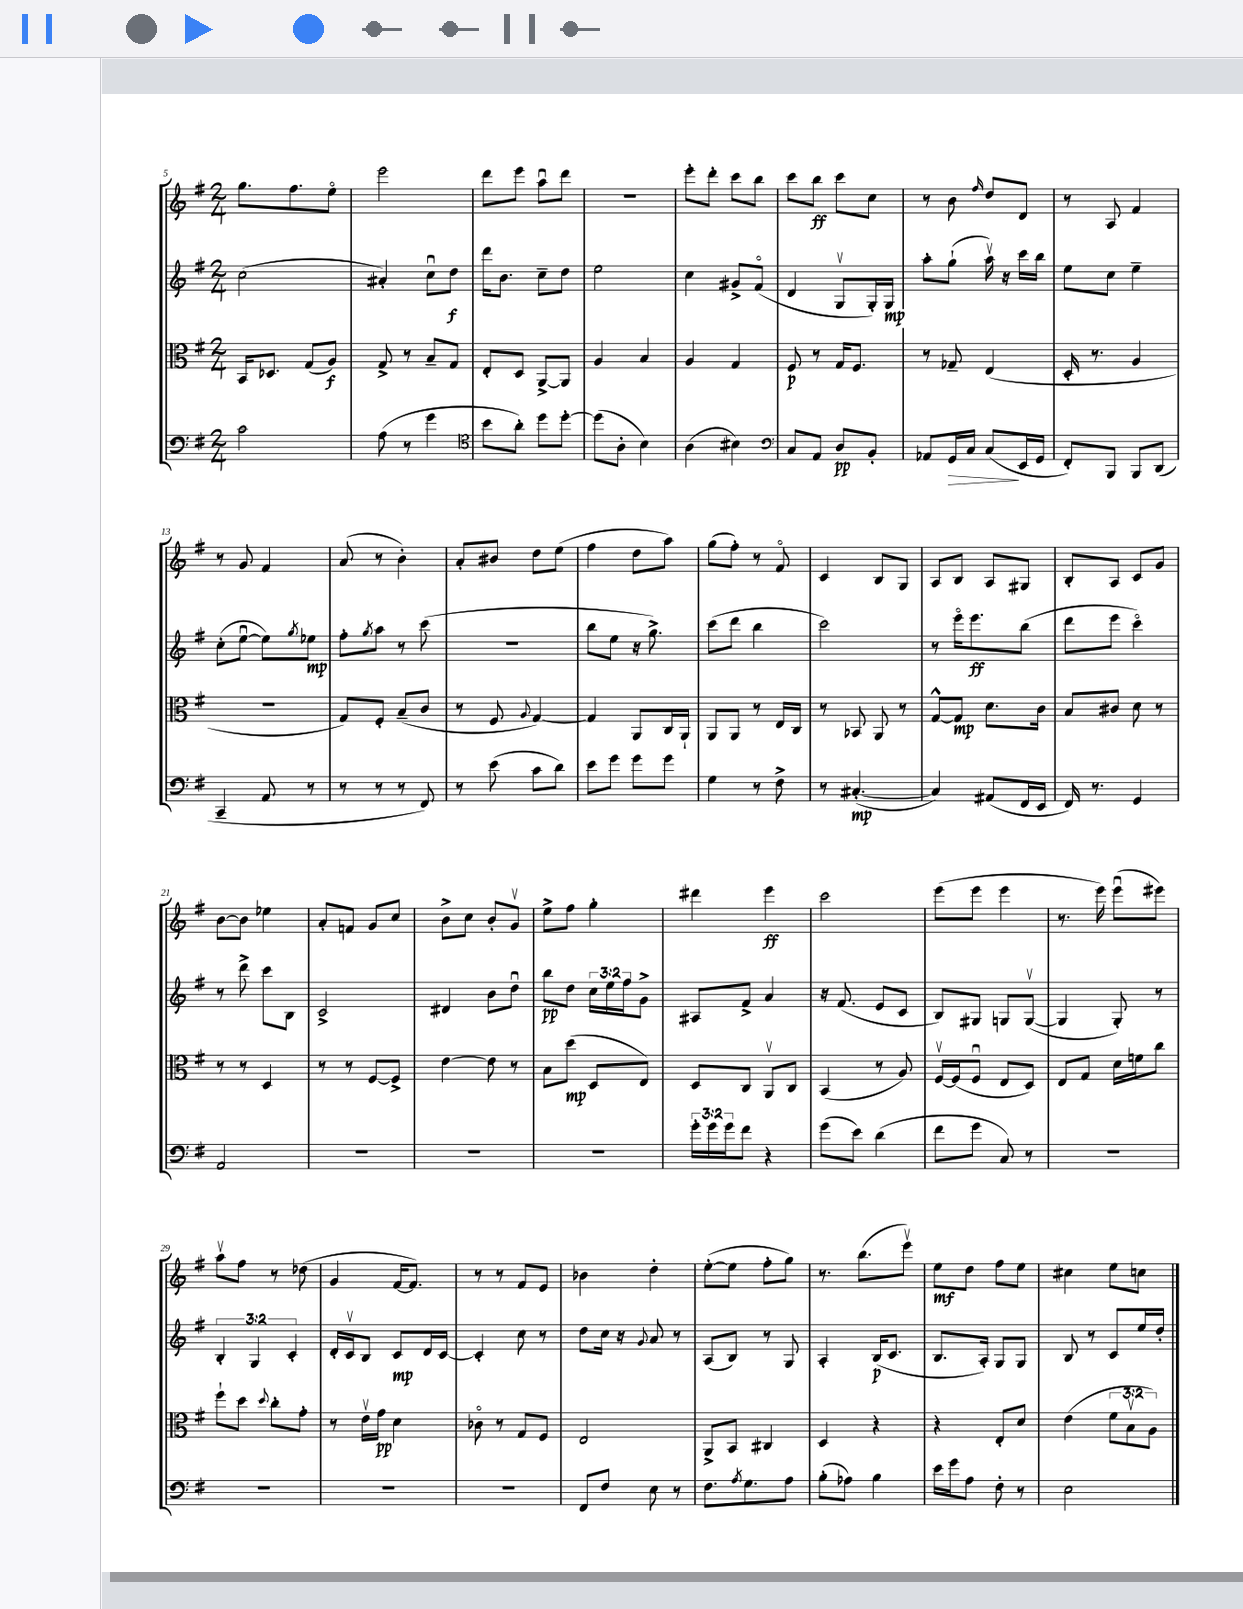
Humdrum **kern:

**kern	**dynam	**kern	**dynam	**kern	**dynam	**kern	**dynam
*part4	*part4	*part3	*part3	*part2	*part2	*part1	*part1
*staff4	*staff4	*staff3	*staff3	*staff2	*staff2	*staff1	*staff1
*clefF4	*	*clefC3	*	*clefG2	*	*clefG2	*
*k[f#]	*	*k[f#]	*	*k[f#]	*	*k[f#]	*
*M2/4	*	*M2/4	*	*M2/4	*	*M2/4	*
=5	=5	=5	=5	=5	=5	=5	=5
2c\	.	16BB/KL	.	(2cc\	.	8.gg\L	.
.	.	8.D-X/J	.	.	.	.	.
.	.	.	.	.	.	8.ff#\	.
.	.	(8G/L	.	.	.	.	.
.	.	8A/J)	f	.	.	8ee\J	.
=6	=6	=6	=6	=6	=6	=6	=6
(8A\	.	8G^/	.	4a#X'/)	.	2eee\	.
8r	.	8r	.	.	.	.	.
4g\	.	8B~/L	.	8ccu\L	.	.	.
.	.	8G/J	.	8dd\J	f	.	.
=7	=7	=7	=7	=7	=7	=7	=7
*clefC4	*	*	*	*	*	*	*
8b\L	.	8E'/L	.	16ddd\KL	.	8ddd\L	.
.	.	.	.	8.b\J	.	.	.
8a'\J)	.	8D/J	.	.	.	8eee\J	.
8dd\L	.	[8AA^/L	.	8cc~\L	.	8aau\L	.
[8dd'\J	.	8AA/J]	.	8dd\J	.	8ddd\J	.
=8	=8	=8	=8	=8	=8	=8	=8
(8dd\L]	.	4A/	.	2ee\	.	2r	.
8A'\J	.	.	.	.	.	.	.
4B\)	.	4B/	.	.	.	.	.
=9	=9	=9	=9	=9	=9	=9	=9
(4A\	.	4A/	.	4cc\	.	8eee'\L	.
.	.	.	.	.	.	8ddd'\J	.
4B#X\)	.	4G/	.	8g#X^/L	.	8ccc\L	.
.	.	.	.	(8f#/J	.	8bb\J	.
=10	=10	=10	=10	=10	=10	=10	=10
*clefF4	*	*	*	*	*	*	*
8C/L	.	8F#/	p	4d/	.	8ccc\L	.
8AA/J	.	8r	.	.	.	8bb\J	ff
8D/L	pp	16G/KL	.	8Gv/L	.	8ccc\L	.
.	.	8.F#/J	.	.	.	.	.
8BB'/J	.	.	.	16G'/L)	.	8cc\J	.
.	.	.	.	16G/JJ	mp	.	.
=11	=11	=11	=11	=11	=11	=11	=11
8AA-X/L	.	8r	.	8aa'\L	.	8r	.
!	!LO:HP:b	!	!	!	!	!	!
16GG/L	>	8G-X~/	.	(8gg`\J	.	8b\	.
16C/JJ	.	.	.	.	.	.	.
.	.	.	.	.	.	16qqff#/	.
(8C/L	.	(4E/	.	16aav\)	.	8dd/L	.
.	.	.	.	16r	.	.	.
16EE/L	]	.	.	16ccc\LL	.	8d/J	.
16GG/JJ	.	.	.	16bb\JJ	.	.	.
=12	=12	=12	=12	=12	=12	=12	=12
8FF#'/L)	.	16D'/	.	8ee\L	.	8r	.
.	.	8.r	.	.	.	.	.
8BBB/J	.	.	.	8cc\J	.	8A/	.
8BBB/L	.	4A/	.	4ee~\	.	4f#/	.
(8DD/J	.	.	.	.	.	.	.
!!LO:LB:g=z
=13	=13	=13	=13	=13	=13	=13	=13
4CC~/	.	2r	.	(8cc'\L	.	8r	.
.	.	.	.	[8eeu\J	.	8g/	.
8AA/	.	.	.	8ee\L])	.	4f#/	.
.	.	.	.	8qgg/	.	.	.
8r	.	.	.	8ee-X\J	mp	.	.
=14	=14	=14	=14	=14	=14	=14	=14
8r	.	8G/L)	.	8ff#'\L	.	(8a/	.
.	.	.	.	8qgg/	.	.	.
8r	.	8F#'/J	.	8aa\J	.	8r	.
8r	.	(8B~/L	.	8r	.	4b'\)	.
8FF#/)	.	8c/J	.	(8ccc\	.	.	.
=15	=15	=15	=15	=15	=15	=15	=15
8r	.	8r	.	2r	.	8a'/L	.
(8e\	.	8F#/	.	.	.	8b#X/J	.
.	.	8qqA/	.	.	.	.	.
8c\L	.	[4G/)	.	.	.	8dd\L	.
8d\J)	.	.	.	.	.	(8ee\J	.
=16	=16	=16	=16	=16	=16	=16	=16
8e\L	.	4G/]	.	8bb\L	.	4ff#\	.
8g\J	.	.	.	8ee\J	.	.	.
8g\L	.	8AA/L	.	16r	.	8dd\L	.
.	.	.	.	8.gg^\)	.	.	.
8g\J	.	16C/L	.	.	.	8aa\J)	.
.	.	16AA`/JJ	.	.	.	.	.
=17	=17	=17	=17	=17	=17	=17	=17
4G\	.	8AA/L	.	(8ccc\L	.	(8gg\L	.
.	.	8AA/J	.	8ddd\J	.	8ff#'\J)	.
8r	.	8r	.	4bb\	.	8r	.
8F#^\	.	16E/LL	.	.	.	8f#/	.
.	.	16C/JJ	.	.	.	.	.
=18	=18	=18	=18	=18	=18	=18	=18
8r	.	8r	.	2ccc\)	.	4c/	.
([4.C#X'/	mp	8BB-X/	.	.	.	.	.
.	.	8AA/	.	.	.	8B/L	.
.	.	8r	.	.	.	8G/J	.
=19	=19	=19	=19	=19	=19	=19	=19
4C#/])	.	[8G^^/L	.	8r	.	8A/L	.
.	.	8G/J]	mp	16eee\KL	.	8B/J	.
.	.	.	.	8.eee\	ff	.	.
(8AA#X/L	.	8.d\L	.	.	.	8A/L	.
16FF#/L	.	.	.	(8bb\J	.	8G#X/J	.
16EE/JJ	.	16c\Jk	.	.	.	.	.
=20	=20	=20	=20	=20	=20	=20	=20
16FF#/)	.	8B/L	.	8ddd\L	.	8B'/L	.
8.r	.	.	.	.	.	.	.
.	.	8c#X/J	.	8eee\J	.	8A/J	.
4GG/	.	8d\	.	4ccc\)	.	8c/L	.
.	.	8r	.	.	.	8g/J	.
!!LO:LB:g=z
=21	=21	=21	=21	=21	=21	=21	=21
2AA/	.	8r	.	8r	.	[8b\L	.
.	.	8r	.	8ddd^\	.	8b\J]	.
.	.	4D/	.	8ccc\L	.	4ee-X\	.
.	.	.	.	8B\J	.	.	.
=22	=22	=22	=22	=22	=22	=22	=22
2r	.	8r	.	2c^/	.	8a'/L	.
.	.	8r	.	.	.	8fn/J	.
.	.	[8F#/L	.	.	.	8g/L	.
.	.	8F#^/J]	.	.	.	8cc/J	.
=23	=23	=23	=23	=23	=23	=23	=23
2r	.	[4e\	.	4d#X/	.	8b^\L	.
.	.	.	.	.	.	8cc\J	.
.	.	8e\]	.	8b\L	.	8b'/L	.
.	.	8r	.	8ddu\J	.	8gv/J	.
=24	=24	=24	=24	=24	=24	=24	=24
2r	.	8B\L	.	8bb\L	pp	8ee^\L	.
.	.	(8dd\J	mp	8dd\J	.	8ff#\J	.
.	.	8D/L	.	24cc\LL	.	4gg'\	.
.	.	.	.	24ee\	.	.	.
.	.	.	.	24ff#\J	.	.	.
.	.	8E/J)	.	8g^\J	.	.	.
=25	=25	=25	=25	=25	=25	=25	=25
24g'\LL	.	8D/L	.	8A#X/L	.	4ddd#X\	.
24g\	.	.	.	.	.	.	.
24g\J	.	.	.	.	.	.	.
8f#\J	.	8C/J	.	8f#^/J	.	.	.
4r	.	8AAv/L	.	4a/	.	4eee\	ff
.	.	8C/J	.	.	.	.	.
=26	=26	=26	=26	=26	=26	=26	=26
(8g\L	.	(4BB/	.	16r	.	2ccc\	.
.	.	.	.	(8.f#/	.	.	.
8e\J)	.	.	.	.	.	.	.
(4d\	.	8r	.	8e/L	.	.	.
.	.	8A/)	.	8c/J	.	.	.
=27	=27	=27	=27	=27	=27	=27	=27
8f#\L	.	[16F#v/LL	.	8B/L)	.	(8eee\L	.
.	.	(16F#/J]	.	.	.	.	.
8g\J	.	8F#u/J	.	8G#X/J	.	8eee\J	.
8C/)	.	8E/L	.	8Gn/L	.	4eee\	.
8r	.	8D/J)	.	([8Gv/J	.	.	.
=28	=28	=28	=28	=28	=28	=28	=28
2r	.	8E/L	.	4G/]	.	8.r	.
.	.	8G/J	.	.	.	.	.
.	.	.	.	.	.	16eee\)	.
.	.	16d\LL	.	8G'/)	.	(8eeeu\L	.
.	.	16fn\J	.	.	.	.	.
.	.	8cc\J	.	8r	.	8eee#X\J)	.
!!LO:LB:g=z
=29	=29	=29	=29	=29	=29	=29	=29
2r	.	8ff#`\L	.	6B'/	.	8aav\L	.
.	.	8dd\J	.	.	.	8ff#\J	.
.	.	.	.	6G/	.	.	.
.	.	8qqdd/	.	.	.	.	.
.	.	8cc'\L	.	.	.	8r	.
.	.	.	.	6c'/	.	.	.
.	.	8g'\J	.	.	.	(8dd-X\	.
=30	=30	=30	=30	=30	=30	=30	=30
2r	.	8r	.	16d'/LL	.	4g/	.
.	.	.	.	16cv/J	.	.	.
.	.	16ev\LL	.	8B/J	.	.	.
.	.	16g\JJ	pp	.	.	.	.
.	.	4d\	.	8c/L	mp	[16f#/KL	.
.	.	.	.	.	.	8.f#/J])	.
.	.	.	.	16d/L	.	.	.
.	.	.	.	[16c/JJ	.	.	.
=31	=31	=31	=31	=31	=31	=31	=31
2r	.	8c-X\	.	4c'/]	.	8r	.
.	.	8r	.	.	.	8r	.
.	.	8G/L	.	8cc\	.	8f#/L	.
.	.	8F#/J	.	8r	.	8e/J	.
=32	=32	=32	=32	=32	=32	=32	=32
8FF#/L	.	2E/	.	8dd\L	.	4b-X\	.
8F#/J	.	.	.	16cc\Jk	.	.	.
.	.	.	.	16r	.	.	.
.	.	.	.	8qqg/	.	.	.
8E\	.	.	.	8a/	.	4dd'\	.
8r	.	.	.	8r	.	.	.
=33	=33	=33	=33	=33	=33	=33	=33
8.F#\L	.	8AA^/L	.	(8A/L	.	([8ee'\L	.
.	.	8BB/J	.	8B/J)	.	8ee\J]	.
8qA/	.	.	.	.	.	.	.
8.G\	.	.	.	.	.	.	.
.	.	4C#X/	.	8r	.	8ff#'\L	.
8A\J	.	.	.	8G/	.	8gg\J)	.
=34	=34	=34	=34	=34	=34	=34	=34
(8B'\L	.	4D/	.	4A'/	.	8.r	.
8A-X\J)	.	.	.	.	.	.	.
.	.	.	.	.	.	(8.bb\L	.
4B\	.	4r	.	(16B/KL	p	.	.
.	.	.	.	8.c/J	.	.	.
.	.	.	.	.	.	8eeev\J)	.
=35	=35	=35	=35	=35	=35	=35	=35
16e\LL	.	4r	.	8.B/L	.	8ee\L	mf
16g\J	.	.	.	.	.	.	.
8A\J	.	.	.	.	.	8dd\J	.
.	.	.	.	16A'/Jk)	.	.	.
8F#'\	.	8E'/L	.	8G/L	.	8ff#\L	.
8r	.	8d/J	.	8G/J	.	8ee\J	.
=36	=36	=36	=36	=36	=36	=36	=36
2E\	.	(4e\	.	8B/	.	4cc#X\	.
.	.	.	.	8r	.	.	.
.	.	12f#\L	.	8c/L	.	8ee\L	.
.	.	12Bv\	.	.	.	.	.
.	.	.	.	16ee/L	.	8ccn\J	.
.	.	12A\J)	.	.	.	.	.
.	.	.	.	16dd'/JJ	.	.	.
==	==	==	==	==	==	==	==
*-	*-	*-	*-	*-	*-	*-	*-
